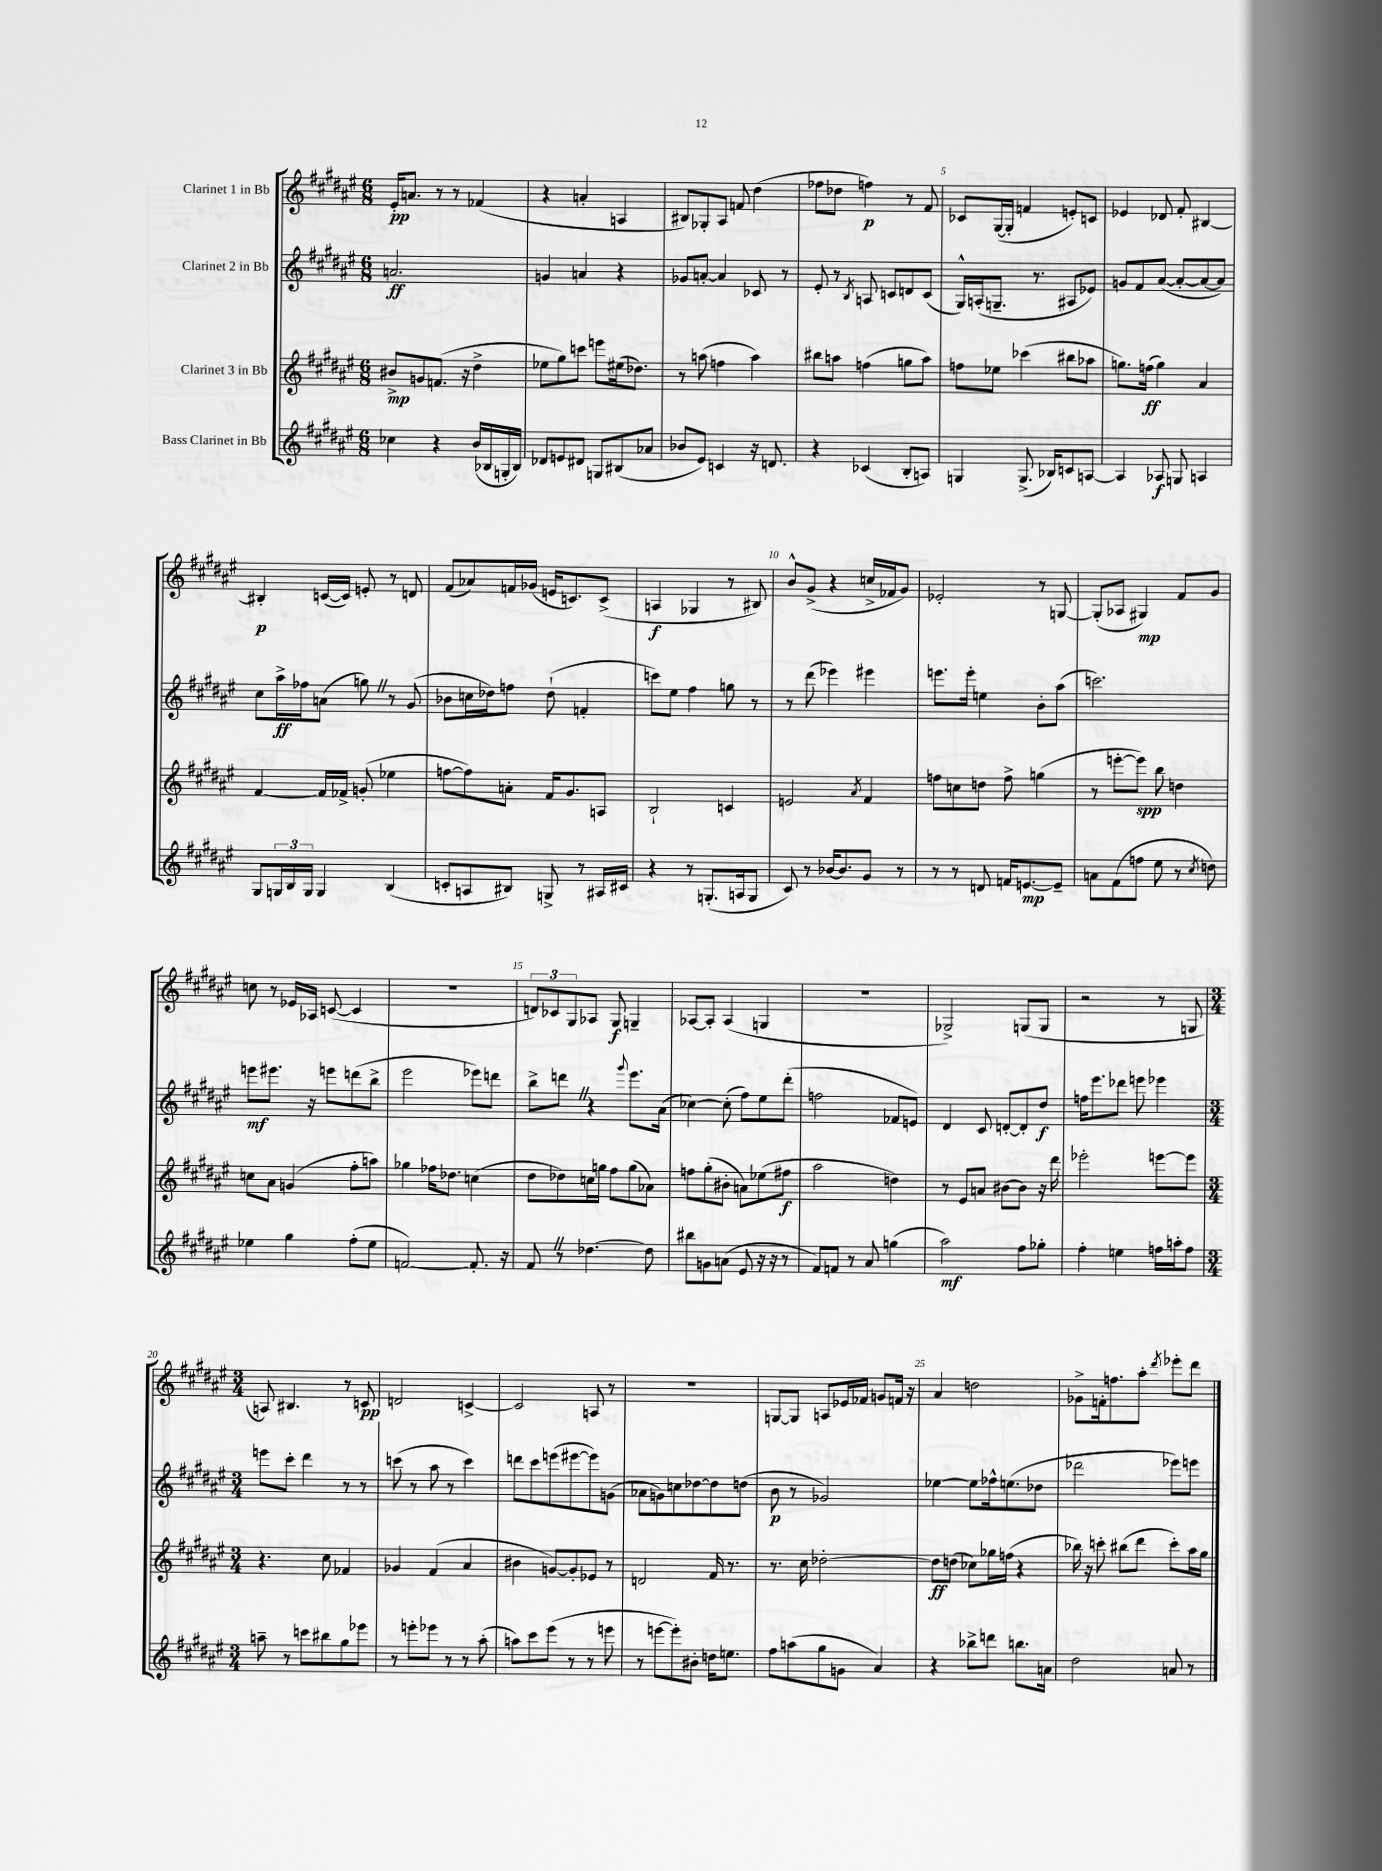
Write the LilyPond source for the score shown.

<<
\new StaffGroup <<
\new Staff = "s0" \with { instrumentName = "Clarinet 1 in Bb" } {
    \clef treble \key fis \major \numericTimeSignature \time 6/8
    eis'16-.\pp a'8. r8 r8 fes'4( |
    r4 a'4-. a4 |
    bis8) ges8-. ais8 f'8 dis''4( |
    fes''8 des''8 f''4\p) r8 fis'8 |
    ces'8 gis16~( gis16-. f'4 e'8-.) c'8 |
    ees'4 des'8 fis'8-. bis4~ |
    bis4-.\p c'16~( c'16) e'8-. r8 d'8 |
    fis'8( aes'8) f'16 ges'16( e'16 c'8.) c'8->( |
    a4\f ges4 r8 bis8) |
    b'8-^ gis'8->( r4 c''16-> fes'16 gis'8) |
    ees'2-. r8 g8~ |
    g8-.( aes8 gis4\mp) fis'8 gis'8 |
    c''8 r8 ees'16 aes16 c'8~( c'4 |
    R2. |
    \tuplet 3/2 { d'8) ces'8 gis8 } aes8 gis8\f g4-- |
    aes8~ aes8-. aes4( g4 |
    R2. |
    ges2->) g8( g8 |
    r2 r8 g8 |
    \numericTimeSignature \time 3/4 a8) bis4. r8 c'8\pp |
    d'2 c'4~-> |
    c'2 a8 r8 |
    R2. |
    g8~ g8 a8 ees'16 fes'16 g'8 f'16 r16 |
    ais'4 d''2 |
    ges'8-> f'16-. f''8. ais''8-. \acciaccatura { dis'''8 } ees'''8-. dis'''8 \bar "|." |
}
\new Staff = "s1" \with { instrumentName = "Clarinet 2 in Bb" } {
    \clef treble \key fis \major \numericTimeSignature \time 6/8
    a'2.\ff |
    g'4 a'4 r4 |
    ges'8 a'8~-. a'4 ces'8 r8 |
    eis'8-. r8 \acciaccatura { b8 } a8 c'8 d'8 c'8( |
    gis16-^) a16-.( g8.-- r8. ais8 ees'8) |
    g'8 fis'8 ais'8~( ais'8~-. ais'8~ ais'8) |
    cis''8 ais''16->\ff fes''16 a'8( g''8) \once \override BreathingSign.text = \markup { \musicglyph "scripts.caesura.straight" } \breathe r8 gis'8( |
    bes'8 c''16 des''16) f''8 des''8-!( f'4-. |
    c'''8) eis''8 fis''4 g''8 r8 |
    r8 dis'''8( ees'''4) eis'''4 |
    e'''8. e'''16-. e''4 b'8-. ais''8( |
    c'''2.) |
    e'''8\mf eis'''8. r16 e'''8 d'''8( b''8-> |
    eis'''2 ees'''8) d'''8 |
    b''8-> d'''8 \once \override BreathingSign.text = \markup { \musicglyph "scripts.caesura.straight" } \breathe r4 \appoggiatura { gis'''8 } eis'''8. ais'16( |
    ces''4~) ces''8-.( fis''8) eis''8 dis'''8-.( |
    f''2 fes'8 e'8) |
    dis'4 cis'8 d'8~-. d'8-. dis''8\f |
    f''16 eis'''8. des'''8 e'''8 ees'''4 |
    \numericTimeSignature \time 3/4 e'''8 cis'''8-. dis'''4 r8 r8 |
    c'''8( r8 ais''8 r8 c'''4) |
    d'''8 cis'''8 e'''8( eis'''8~ eis'''8) g'8( |
    aes'8 g'8) c''8 des''8~ des''8 d''8( |
    b'8\p r8 ges'2) |
    ees''4~ ees''8 fes''16-^ e''8.( des''8 |
    des'''2 ees'''8) e'''8 \bar "|." |
}
\new Staff = "s2" \with { instrumentName = "Clarinet 3 in Bb" } {
    \clef treble \key fis \major \numericTimeSignature \time 6/8
    bis'8->\mp g'8 f'8.( r16 dis''4-> |
    ees''8 gis''8) c'''8 e'''8 eis''16( des''8.) |
    r8 a''8( f''4 a''4) |
    bis''8 a''8 f''4( g''8 a''8) |
    f''8 ees''8 ces'''4( bis''8 aes''8 |
    g''8.) f''16\ff( g''4) ais'4 |
    fis'4~ fis'16 fes'16-> g'8-.( ees''4 |
    f''8~ f''8) a'8-. fis'16 gis'8. a8 |
    b2-! c'4 |
    e'2 \acciaccatura { ais'8 } fis'4 |
    f''8 c''8 d''8 f''8-> g''4( |
    r8 e'''8~-. e'''8\spp) b''8 d''4 |
    c''8 ais'8 g'4( fis''8-. a''8) |
    ges''4 fes''16 des''8. c''4( |
    dis''8 des''8) c''16 g''16 fis''8 g''8( aes'8) |
    f''8 gis''8-.( bis'8-. a'8) ees''8( fis''8\f |
    ais''2 d''4) |
    r8 eis'8 a'8 bis'8~ bis'8 r16 dis'''16 |
    ees'''2-. e'''8~ e'''8 |
    \numericTimeSignature \time 3/4 r4. cis''8 fes'4 |
    ges'4 fis'4( ais'4 |
    bis'4 g'8~) g'8-. ees'8 r8 |
    d'2 fis'16 r8. |
    r8. cis''16 des''2~-. |
    des''8\ff d''8( ces''8) ges''16 f''16( r4 |
    bes''16) r16 c'''8-. bis''8( dis'''8 c'''8-.) ais''16 gis''16 \bar "|." |
}
\new Staff = "s3" \with { instrumentName = "Bass Clarinet in Bb" } {
    \clef treble \key fis \major \numericTimeSignature \time 6/8
    ces''4 r4 b'16( bes16 g16-. bes16) |
    des'8 e'8 dis'8 g8 bis8( aes'8 |
    bes'8 eis'8) c'4 r16 d'8. |
    r4 ces'4( b8-. a8) |
    g4 g8.->( bes16) c'8 a8~ |
    a4 aes8\f g8 a4 |
    gis8 \tuplet 3/2 { g16 b16 g16 } g4 b4( |
    c'8-. a8 bis8) g8-> r8 ais16 cis'16 |
    r4 r8 g8.-.( a16 g8 |
    cis'8) r8 bes'16~ bes'8. gis'8 r8 |
    r8 r8 d'8 f'16 e'8.~\mp e'8-- |
    a'8 fis'8( f''8 eis''8 r8 \acciaccatura { cis''8 } d''8) |
    ees''4 gis''4 fis''8-.( ees''8 |
    f'2~) f'8.-. r16 |
    fis'8 \once \override BreathingSign.text = \markup { \musicglyph "scripts.caesura.straight" } \breathe r8 des''4.~ des''8 |
    bis''8 g'8 a'8( eis'8 r16 r16 r8 |
    fis'8) f'8 r8 ais'8 g''4( |
    ais''2\mf) fis''8 ges''8-. |
    fis''4-. e''4 f''16 a''16-. f''8 |
    \numericTimeSignature \time 3/4 a''8-- r8 c'''8 bis''8 gis''8 ees'''8 |
    r8 e'''8-. ees'''8 r8 r8 ais''8-.( |
    a''8) cis'''8 eis'''8( r8 r8 e'''8 |
    r8 e'''8~ e'''8-.) bis'8-. d''16 e''8. |
    fis''8 a''8( gis''8 g'8 ais'4) |
    r4 bes''8-> d'''8 b''8. a'16 |
    dis''2 a'8 r8 \bar "|." |
}
>>
>>
\layout { \context { \Score \override BarNumber.break-visibility = ##(#f #t #t) barNumberVisibility = #(every-nth-bar-number-visible 5) } }
